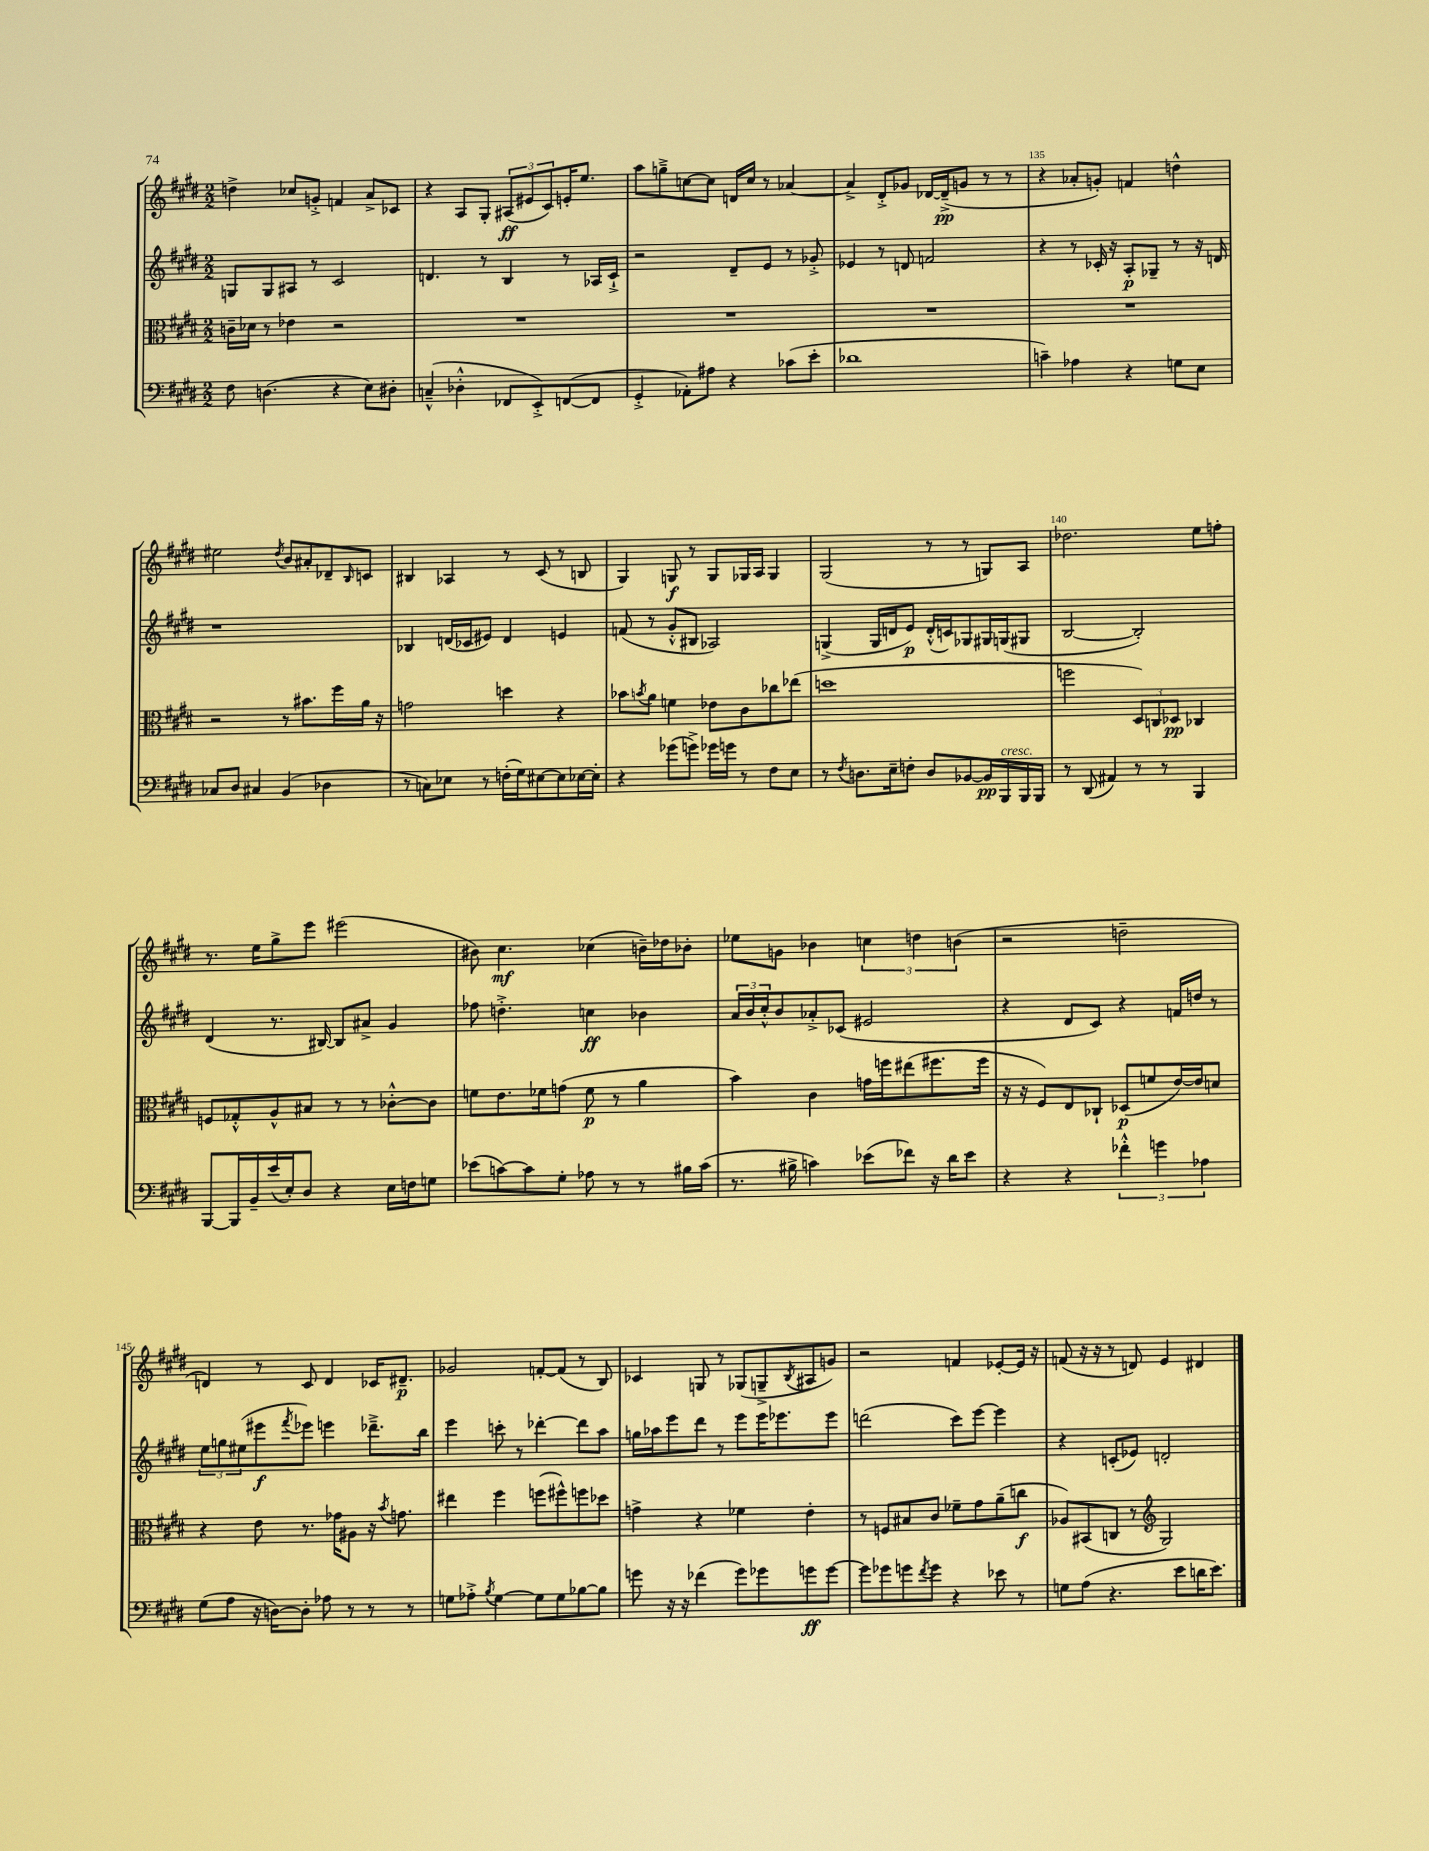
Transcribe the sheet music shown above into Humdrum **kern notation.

**kern	**dynam	**kern	**dynam	**kern	**dynam	**kern	**dynam
*part4	*part4	*part3	*part3	*part2	*part2	*part1	*part1
*staff4	*staff4	*staff3	*staff3	*staff2	*staff2	*staff1	*staff1
*clefF4	*	*clefC3	*	*clefG2	*	*clefG2	*
*k[f#c#g#d#]	*	*k[f#c#g#d#]	*	*k[f#c#g#d#]	*	*k[f#c#g#d#]	*
*M2/2	*	*M2/2	*	*M2/2	*	*M2/2	*
=131	=131	=131	=131	=131	=131	=131	=131
8F#\	.	16cn~\LL	.	8Gn/L	.	4ddn^\	.
.	.	16d-X\JJ	.	.	.	.	.
(4.Dn\	.	8r	.	8G/	.	.	.
.	.	4e-X\	.	8A#X/J	.	8cc-X/L	.
.	.	.	.	8r	.	8gn'^/J	.
4r	.	2r	.	2c#/	.	4fn/	.
8E\L)	.	.	.	.	.	8a^/L	.
8D#X'\J	.	.	.	.	.	8c-X/J	.
=132	=132	=132	=132	=132	=132	=132	=132
(4Cn~^^/	.	1r	.	4.dn/	.	4r	.
4D-X'^^\	.	.	.	.	.	8A/L	.
.	.	.	.	8r	.	8G#'/J	.
8FF-X/L	.	.	.	4B/	.	(12A#X/L	ff
.	.	.	.	.	.	12e#X/	.
8EE'^/)	.	.	.	.	.	.	.
.	.	.	.	.	.	12c#/)	.
([8FFn/	.	.	.	8r	.	16en'/K	.
.	.	.	.	.	.	8.ee/J	.
8FF/J]	.	.	.	16A-X/LL	.	.	.
.	.	.	.	16c#`^/JJ	.	.	.
=133	=133	=133	=133	=133	=133	=133	=133
4GG#'^/	.	1r	.	2r	.	8aa\L	.
.	.	.	.	.	.	8ggn~^\	.
8AA-X'\L)	.	.	.	.	.	[8ccn\	.
8A#X\J	.	.	.	.	.	8cc\J]	.
4r	.	.	.	8d#~/L	.	16dn/LL	.
.	.	.	.	.	.	16cc/JJ	.
.	.	.	.	8e/J	.	8r	.
(8c-X\L	.	.	.	8r	.	[4a-X/	.
8e'\J	.	.	.	8g-X'^/	.	.	.
=134	=134	=134	=134	=134	=134	=134	=134
1d-X	.	1r	.	4e-X/	.	4a-^/]	.
.	.	.	.	8r	.	8d#'^/L	.
.	.	.	.	8dn/	.	8g-X/J	.
.	.	.	.	2fn/	.	[16d-X/LL	.
.	.	.	.	.	.	(16d-~^/J]	pp
.	.	.	.	.	.	8gn/J	.
.	.	.	.	.	.	8r	.
.	.	.	.	.	.	8r	.
=135	=135	=135	=135	=135	=135	=135	=135
4cn~\)	.	1r	.	4r	.	4r	.
4A-X\	.	.	.	8r	.	8a-X'/L	.
.	.	.	.	16c-X'/	.	8gn'/J)	.
.	.	.	.	16r	.	.	.
4r	.	.	.	8A'/L	p	4fn/	.
.	.	.	.	8G-X~/J	.	.	.
8Gn\L	.	.	.	8r	.	4ddn^^\	.
8E\J	.	.	.	16r	.	.	.
.	.	.	.	16dn/	.	.	.
!!LO:LB:g=z
=136	=136	=136	=136	=136	=136	=136	=136
8C-X/L	.	2r	.	1r	.	2ee#X\	.
8D#/J	.	.	.	.	.	.	.
4C#X/	.	.	.	.	.	.	.
.	.	.	.	.	.	8qdd#/	.
(4BB/	.	8r	.	.	.	8b/L	.
.	.	8.b#X\L	.	.	.	8a#X'/	.
4D-X\	.	.	.	.	.	8d-X~/	.
.	.	16ff#\L	.	.	.	.	.
.	.	.	.	.	.	16qqB/	.
.	.	16a\JJ	.	.	.	8cn/J	.
.	.	16r	.	.	.	.	.
=137	=137	=137	=137	=137	=137	=137	=137
8r	.	2gn\	.	4B-X/	.	4B#X/	.
8Cn\L)	.	.	.	.	.	.	.
8E-X\J	.	.	.	(16dn/LL	.	4A-X/	.
.	.	.	.	16c-X/J	.	.	.
8r	.	.	.	8e#X/J)	.	.	.
(16Fn'\LL	.	4ddn\	.	4d/	.	8r	.
16G#\J)	.	.	.	.	.	.	.
[8E#X\	.	.	.	.	.	(8c#/	.
8E#\]	.	4r	.	4en/	.	8r	.
[16E-X\L	.	.	.	.	.	8Bn/	.
16E-'\JJ]	.	.	.	.	.	.	.
=138	=138	=138	=138	=138	=138	=138	=138
4r	.	8b-X\L	.	(8fn/	.	4G#/)	.
.	.	8qbn/	.	.	.	.	.
.	.	8a\J	.	8r	.	.	.
(8g-X\L	.	4fn\	.	8g#'^^/L	.	8Gn/	f
8gn^\J)	.	.	.	8B#X/J	.	8r	.
16g-X\LL	.	8e-X\L	.	2A-X/)	.	8G/L	.
16gn\JJ	.	.	.	.	.	.	.
8r	.	8c#\	.	.	.	16G-X/L	.
.	.	.	.	.	.	16A/JJ	.
8F#\L	.	8cc-X\	.	.	.	4G-/	.
8E\J	.	(8ee-X\J	.	.	.	.	.
=139	=139	=139	=139	=139	=139	=139	=139
8r	.	1ddn	.	(4Gn^/	.	(2G#/	.
8qF#/	.	.	.	.	.	.	.
8.Dn\L	.	.	.	.	.	.	.
.	.	.	.	16G/LL	.	.	.
16E~\k	.	.	.	16dn/J	.	.	.
8Fn'\J	.	.	.	8e/J)	p	.	.
8D/L	.	.	.	(16d'^^/LL	.	8r	.
.	.	.	.	16cn/J)	.	.	.
[8BB-X/	.	.	.	8G-X/	.	8r	.
16BB-/L]	pp	.	.	16G#X/L	.	8Gn/L)	.
!LO:TX:a:i:t=cresc.	!	!	!	!	!	!	!
16BBB/	.	.	.	(16Gn/J	.	.	.
16BBB/	.	.	.	8G#X/J	.	8A/J	.
16BBB/JJ	.	.	.	.	.	.	.
=140	=140	=140	=140	=140	=140	=140	=140
8r	.	2ffn\	.	[2B/	.	2.dd-X\	.
(8DD#/	.	.	.	.	.	.	.
4AA#X/)	.	.	.	.	.	.	.
8r	.	12D#/L)	.	2B'/])	.	.	.
.	.	12Cn/	.	.	.	.	.
8r	.	.	.	.	.	.	.
.	.	12D-X/J	pp	.	.	.	.
4BBB/	.	4C-X/	.	.	.	8ee\L	.
.	.	.	.	.	.	8ffn'\J	.
!!LO:LB:g=z
=141	=141	=141	=141	=141	=141	=141	=141
[8BBB/L	.	8Fn/L	.	(4d#/	.	8.r	.
16BBB/L]	.	8G-X'^^/	.	.	.	.	.
16BB~/	.	.	.	.	.	16ee\KL	.
(16e/	.	8A^^/	.	8.r	.	8gg#^\	.
16E'/J)	.	.	.	.	.	.	.
8D#/J	.	8B#X/J	.	.	.	8eee\J	.
.	.	.	.	[16B#X/)	.	.	.
4r	.	8r	.	8B#/L]	.	(2eee#X\	.
.	.	8r	.	8a#X^/J	.	.	.
16E\LL	.	[8c-X'^^\L	.	4g#/	.	.	.
16Fn\J	.	.	.	.	.	.	.
8Gn\J	.	8c-\J]	.	.	.	.	.
=142	=142	=142	=142	=142	=142	=142	=142
(8e-X\L	.	8fn\L	.	8ff-X\	.	8b#X\)	.
[8cn\)	.	8.e\	.	4.ddn'^\	.	4.cc#\	mf
8c\]	.	.	.	.	.	.	.
.	.	16f-X\k	.	.	.	.	.
8G#'\J	.	(8gn\J	.	.	.	.	.
8A-X\	.	8f-\	p	4ccn\	ff	(4cc-X\	.
8r	.	8r	.	.	.	.	.
8r	.	4a\	.	4b-X\	.	16bn~\LL)	.
.	.	.	.	.	.	16dd-X\J	.
16B#X\LL	.	.	.	.	.	8b-X'\J	.
(16c\JJ	.	.	.	.	.	.	.
=143	=143	=143	=143	=143	=143	=143	=143
8.r	.	4b\)	.	24a/LL	.	8ee-X\L	.
.	.	.	.	24b/	.	.	.
.	.	.	.	24cc#'^^/J	.	.	.
.	.	.	.	8b/	.	8gn\J	.
16B#X^\	.	.	.	.	.	.	.
4cn\)	.	4c#\	.	8a-X'^/	.	4b-X\	.
.	.	.	.	(8c-X/J	.	.	.
(8e-X\L	.	16gn\LL	.	2e#X/	.	6ccn\	.
.	.	16ffn\J	.	.	.	.	.
8f-X\J)	.	(8ee#X\	.	.	.	.	.
.	.	.	.	.	.	6ddn\	.
16r	.	8.ff#X\	.	.	.	.	.
16d#\KL	.	.	.	.	.	.	.
.	.	.	.	.	.	(6bn\	.
8e-\J	.	.	.	.	.	.	.
.	.	16ff#\Jk	.	.	.	.	.
=144	=144	=144	=144	=144	=144	=144	=144
4r	.	16r	.	4r	.	2r	.
.	.	16r	.	.	.	.	.
.	.	8F#/L)	.	.	.	.	.
4r	.	8E/	.	8d#/L	.	.	.
.	.	8C-X`/J	.	8c#/J)	.	.	.
6f-X'^^\	.	(8D-X/L	p	4r	.	2ddn~\	.
.	.	8fn/	.	.	.	.	.
6gn\	.	.	.	.	.	.	.
.	.	[16e/L)	.	16fn/LL	.	.	.
.	.	16e/J]	.	16ddn/JJ	.	.	.
6A-X\	.	.	.	.	.	.	.
.	.	8dn/J	.	8r	.	.	.
!!LO:LB:g=z
=145	=145	=145	=145	=145	=145	=145	=145
(8G#\L	.	4r	.	12ee\L	.	4dn/)	.
.	.	.	.	12ggn\	.	.	.
8A\J	.	.	.	.	.	.	.
.	.	.	.	(12ee#X\	.	.	.
16r	.	8e\	.	8eee#X\	f	8r	.
[16Dn\KL)	.	.	.	.	.	.	.
.	.	.	.	8qfff#/	.	.	.
8D'\J]	.	8.r	.	8eee-X\J)	.	8c#/	.
8A-X\	.	.	.	4eeen\	.	4d/	.
.	.	16g-X\KL	.	.	.	.	.
8r	.	8A#X\J	.	.	.	.	.
8r	.	16r	.	8.ddd-X~^\L	.	16c-X/KL	.
.	.	8qb/	.	.	.	.	.
.	.	8.gn\	.	.	.	8.d#X~/J	p
8r	.	.	.	.	.	.	.
.	.	.	.	16bb\Jk	.	.	.
=146	=146	=146	=146	=146	=146	=146	=146
8Gn\L	.	4ee#X\	.	4eee\	.	2g-X/	.
8A-X'^\J	.	.	.	.	.	.	.
8qB/	.	.	.	.	.	.	.
[4G\	.	4ff#\	.	8cccn'\	.	.	.
.	.	.	.	8r	.	.	.
8G\L]	.	(8ffn\L	.	[4ddd-X'\	.	[8fn'/L	.
8G\	.	8ff#X^^\)	.	.	.	(8f/J]	.
[8B-X\	.	8ffn\	.	8ddd-\L]	.	8r	.
8B-\J]	.	8dd-X\J	.	8aa\J	.	8B/)	.
=147	=147	=147	=147	=147	=147	=147	=147
8gn\	.	4gn^\	.	16ggn\LL	.	4c-X/	.
.	.	.	.	16aa-X\J	.	.	.
16r	.	.	.	8eee\	.	.	.
16r	.	.	.	.	.	.	.
(4f-X\	.	4r	.	8ddd#\J	.	8Gn/	.
.	.	.	.	8r	.	8r	.
8g\L)	.	4f-X\	.	8eee\L	.	(8G-X/L	.
8g-X\	.	.	.	16eee\K	.	8Gn~^/	.
.	.	.	.	8.eee-X\	.	.	.
.	.	.	.	.	.	8qB/	.
8gn\	ff	4e'\	.	.	.	8A#X/	.
[8g\J	.	.	.	8eee-\J	.	8gn/J)	.
=148	=148	=148	=148	=148	=148	=148	=148
8g\L]	.	8r	.	(2dddn\	.	2r	.
8g-X\	.	8Fn/L	.	.	.	.	.
8gn\	.	8B#X/	.	.	.	.	.
8qf#/	.	.	.	.	.	.	.
8g\J	.	8c#/J	.	.	.	.	.
4r	.	8f-X~\L	.	8ccc#\L)	.	4fn/	.
.	.	8g#\	.	[8eee\J	.	.	.
8e-X\	.	(8a~\	.	4eee\]	.	[8e-X'/L	.
8r	.	8ccn\J	f	.	.	16e-/Jk]	.
.	.	.	.	.	.	16r	.
=149	=149	=149	=149	=149	=149	=149	=149
8Gn\L	.	8A-X/L)	.	4r	.	(8fn/	.
(8A\J	.	(8BB#X/	.	.	.	16r	.
.	.	.	.	.	.	16r	.
4.r	.	8Cn/J	.	(8cn'/L	.	8r	.
.	.	8r	.	8e-X/J)	.	8dn/)	.
*	*	*clefG2	*	*	*	*	*
.	.	2G#/)	.	2dn'/	.	4e/	.
8e\L	.	.	.	.	.	.	.
16dn\K	.	.	.	.	.	4d#X/	.
8.e\J)	.	.	.	.	.	.	.
==	==	==	==	==	==	==	==
*-	*-	*-	*-	*-	*-	*-	*-
